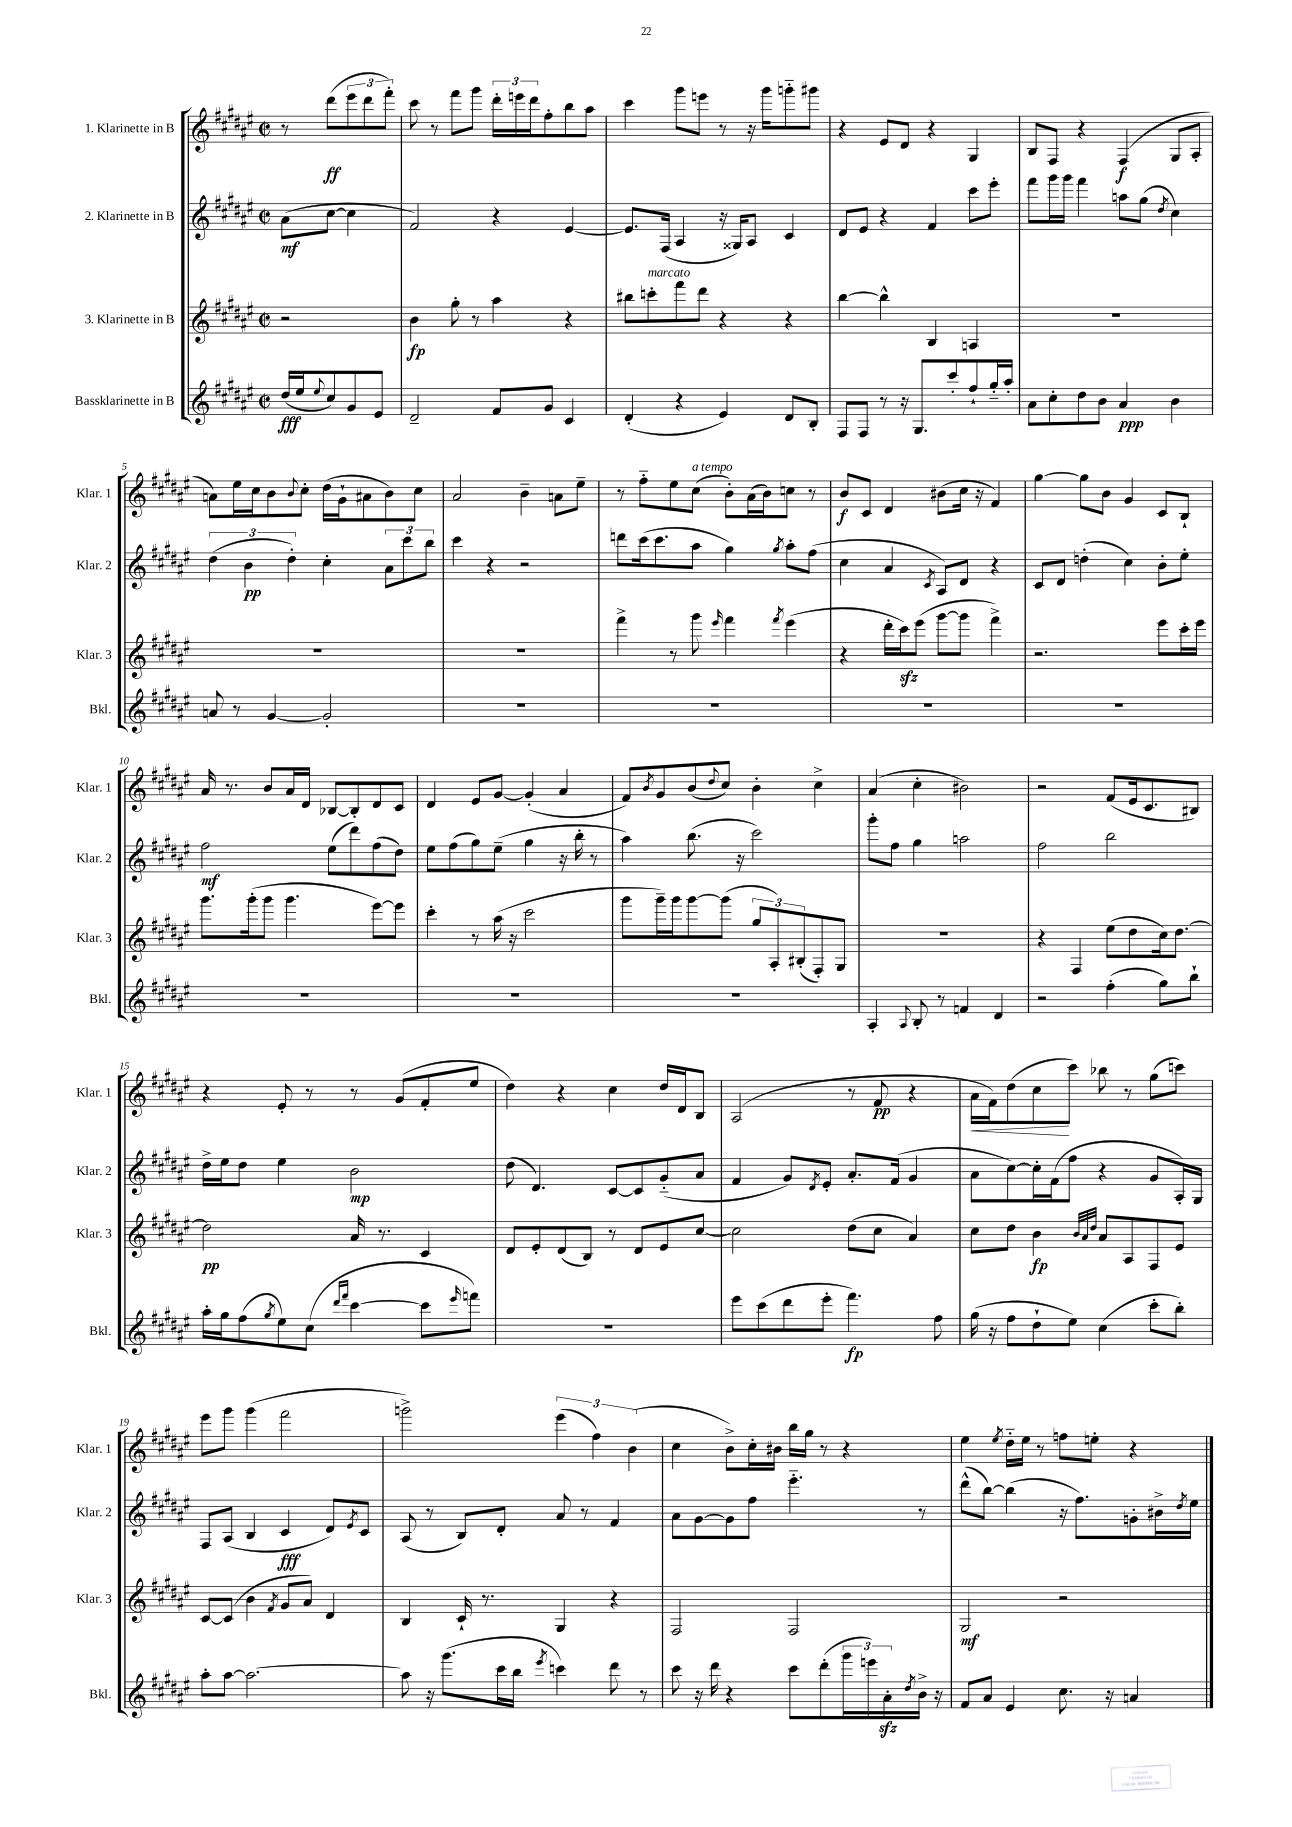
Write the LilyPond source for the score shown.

<<
\new StaffGroup <<
\new Staff = "s0" \with { instrumentName = "1. Klarinette in B" shortInstrumentName = "Klar. 1" } {
    \clef treble \key fis \major \defaultTimeSignature \time 2/2 \partial 2
    r8 dis'''8\ff( \tuplet 3/2 { eis'''8 dis'''8 fis'''8-.) } |
    cis'''8 r8 fis'''8 gis'''8 \tuplet 3/2 { dis'''16-. e'''16 dis'''16 } fis''8-. b''8 ais''8 |
    cis'''4 gis'''8 e'''8 r8 r16 gis'''16 g'''8-_ gis'''8 |
    r4 eis'8 dis'8 r4 gis4 |
    b8 fis8 r4 fis4\f( gis8 ais8-. |
    a'8) eis''16 cis''16 b'8 \appoggiatura { b'8 } cis''8-. dis''16( gis'16-! ais'8 b'8) cis''8 |
    ais'2 b'4-- a'8 eis''8-- |
    r8 fis''8-_ eis''8 cis''8^\markup { \italic "a tempo" }( b'8-.) ais'16( b'16) c''8 r8 |
    b'8\f cis'8 dis'4 bis'8( cis''16 r16 fis'4) |
    gis''4~ gis''8 b'8 gis'4 cis'8 b8-! |
    ais'16 r8. b'8 ais'16 dis'16 bes8~ bes8-. dis'8 cis'8 |
    dis'4 eis'8 gis'8~ gis'4-.( ais'4 |
    fis'8) \acciaccatura { b'8 } gis'8 b'8( \appoggiatura { dis''8 } cis''8) b'4-. cis''4-> |
    ais'4( cis''4-. bis'2) |
    r2 fis'8( eis'16 cis'8. bis8) |
    r4 eis'8-. r8 r8 gis'8( fis'8-. eis''8 |
    dis''4) r4 cis''4 dis''16 dis'16 b8 |
    ais2( r8 fis'8\pp r4 |
    ais'16\< fis'16) dis''8( cis''8\! cis'''8) bes''8 r8 gis''8( c'''8) |
    eis'''8 gis'''8 gis'''4( fis'''2 |
    g'''2->) \tuplet 3/2 { eis'''4( fis''4) b'4( } |
    cis''4 b'8->) cis''16-. bis'16 b''16 gis''16 r8 r4 |
    eis''4 \acciaccatura { eis''8 } dis''16-_ eis''16 r8 f''8 e''8-. r4 \bar "|." |
}
\new Staff = "s1" \with { instrumentName = "2. Klarinette in B" shortInstrumentName = "Klar. 2" } {
    \clef treble \key fis \major \defaultTimeSignature \time 2/2 \partial 2
    ais'8\mf( cis''8~ cis''4 |
    fis'2) r4 eis'4~ |
    eis'8. fis16( ais4 r16 gisis16) ais8 cis'4 |
    dis'8 eis'8 r4 fis'4 cis'''8 eis'''8-. |
    fis'''8 gis'''16 gis'''16 fis'''4 a''8 gis''8( \acciaccatura { dis''8 } cis''4) |
    \tuplet 3/2 { dis''4( b'4\pp dis''4-.) } cis''4-. \tuplet 3/2 { ais'8 cis'''8 b''8 } |
    cis'''4 r4 r2 |
    d'''8 cis'''16( cis'''8. ais''8 gis''4) \acciaccatura { gis''8 } ais''8-. fis''8( |
    cis''4 ais'4 \acciaccatura { cis'8 } ais8) dis'8 r4 |
    cis'8 dis'8 d''4-.( cis''4) b'8-. eis''8-. |
    fis''2\mf eis''8( dis'''8) fis''8( dis''8) |
    eis''8 fis''8( gis''8) eis''8--( gis''4 r16 b''16-. r8 |
    ais''4) b''8.( r16 cis'''2) |
    gis'''8-. fis''8 gis''4 a''2 |
    fis''2 b''2 |
    dis''16-> eis''16 dis''8 eis''4 b'2\mp |
    dis''8( dis'4.) cis'8~ cis'8 gis'8-_( ais'8 |
    fis'4 gis'8) \acciaccatura { dis'8 } eis'8-. ais'8.-. fis'16( gis'4 |
    ais'8 cis''8~) cis''16-. fis'16( fis''8 r4 gis'8 ais16-.) gis16 |
    fis8 ais8( b4 cis'4\fff dis'8) \acciaccatura { eis'8 } cis'8 |
    ais8( r8 b8) dis'8-. ais'8 r8 fis'4 |
    ais'8 gis'8~ gis'8 fis''8 eis'''4.-_ r8 |
    dis'''8-^( b''8~) b''4( r16 fis''8.) g'8-. bis'16-> \acciaccatura { dis''8 } eis''16 \bar "|." |
}
\new Staff = "s2" \with { instrumentName = "3. Klarinette in B" shortInstrumentName = "Klar. 3" } {
    \clef treble \key fis \major \defaultTimeSignature \time 2/2 \partial 2
    r2 |
    b'4\fp gis''8-. r8 ais''4 r4 |
    bis''8 c'''8-.^\markup { \italic "marcato" } fis'''8 dis'''8 r4 r4 |
    b''4~ b''4-^ b4 a4 |
    R1 |
    R1 |
    R1 |
    fis'''4-> r8 gis'''8 \grace { eis'''16 } fis'''4 \acciaccatura { fis'''8 } eis'''4( |
    r4 dis'''16-. cis'''16\sfz) eis'''8( gis'''8~ gis'''8 fis'''4->) |
    r2. eis'''8 cis'''16-. eis'''16 |
    gis'''8. gis'''16-.( gis'''8 gis'''4. eis'''8~) eis'''8 |
    cis'''4-. r8 ais''16( r16 cis'''2 |
    gis'''8 gis'''16--) gis'''16 gis'''8~ gis'''8( \tuplet 3/2 { gis''8 ais8-.) bis8-.( } fis8-.) gis8 |
    R1 |
    r4 fis4 eis''8( dis''8 cis''16) dis''8.~ |
    dis''2\pp ais'16 r8. cis'4 |
    dis'8 eis'8-. dis'8( b8) r8 dis'8 eis'8 cis''8~ |
    cis''2 dis''8( cis''8 ais'4) |
    cis''8 dis''8 b'4\fp \grace { b'32 ais'32 dis''32 } ais'8 ais8 fis8 eis'8 |
    cis'8~ cis'8( b'4 \acciaccatura { fis'8 } gis'8 ais'8) dis'4 |
    b4 cis'16-! r8. gis4 r4 |
    fis2 fis2 |
    gis2\mf r2 \bar "|." |
}
\new Staff = "s3" \with { instrumentName = "Bassklarinette in B" shortInstrumentName = "Bkl." } {
    \clef treble \key fis \major \defaultTimeSignature \time 2/2 \partial 2
    dis''16\fff( eis''16 \appoggiatura { eis''8 } cis''8) gis'8 eis'8 |
    dis'2-- fis'8 gis'8 cis'4 |
    dis'4-.( r4 eis'4) dis'8 b8-. |
    fis8 fis8 r8 r16 gis8. cis'''8-. fis''8-! gis''16-_ ais''16-. |
    ais'8 cis''8-. dis''8 b'8 ais'4\ppp b'4 |
    a'8 r8 gis'4~ gis'2-. |
    R1 |
    R1 |
    R1 |
    R1 |
    R1 |
    R1 |
    R1 |
    ais4-. \appoggiatura { ais8 } b8-. r8 f'4 dis'4 |
    r2 fis''4-.( gis''8) b''8-! |
    ais''16-. gis''16 fis''8( \acciaccatura { gis''8 } eis''8) cis''8( \grace { dis'''16 fis'''16 } cis'''4~ cis'''8 \grace { eis'''16 } f'''8) |
    R1 |
    eis'''8 cis'''8( dis'''8 eis'''8-. fis'''4.\fp) fis''8 |
    gis''16( r16 fis''8 dis''8-! eis''8) cis''4( cis'''8-. b''8-.) |
    ais''8-. ais''8~ ais''2.~ |
    ais''8 r16 gis'''8.( cis'''16 b''16 \acciaccatura { eis'''8 } c'''4) dis'''8 r8 |
    cis'''8 r16 dis'''16 r4 cis'''8 dis'''8-.( \tuplet 3/2 { gis'''16 e'''16) ais'16-.\sfz } \acciaccatura { dis''8 } b'16-> r16 |
    fis'8 ais'8 eis'4 cis''8. r16 a'4 \bar "|." |
}
>>
>>
